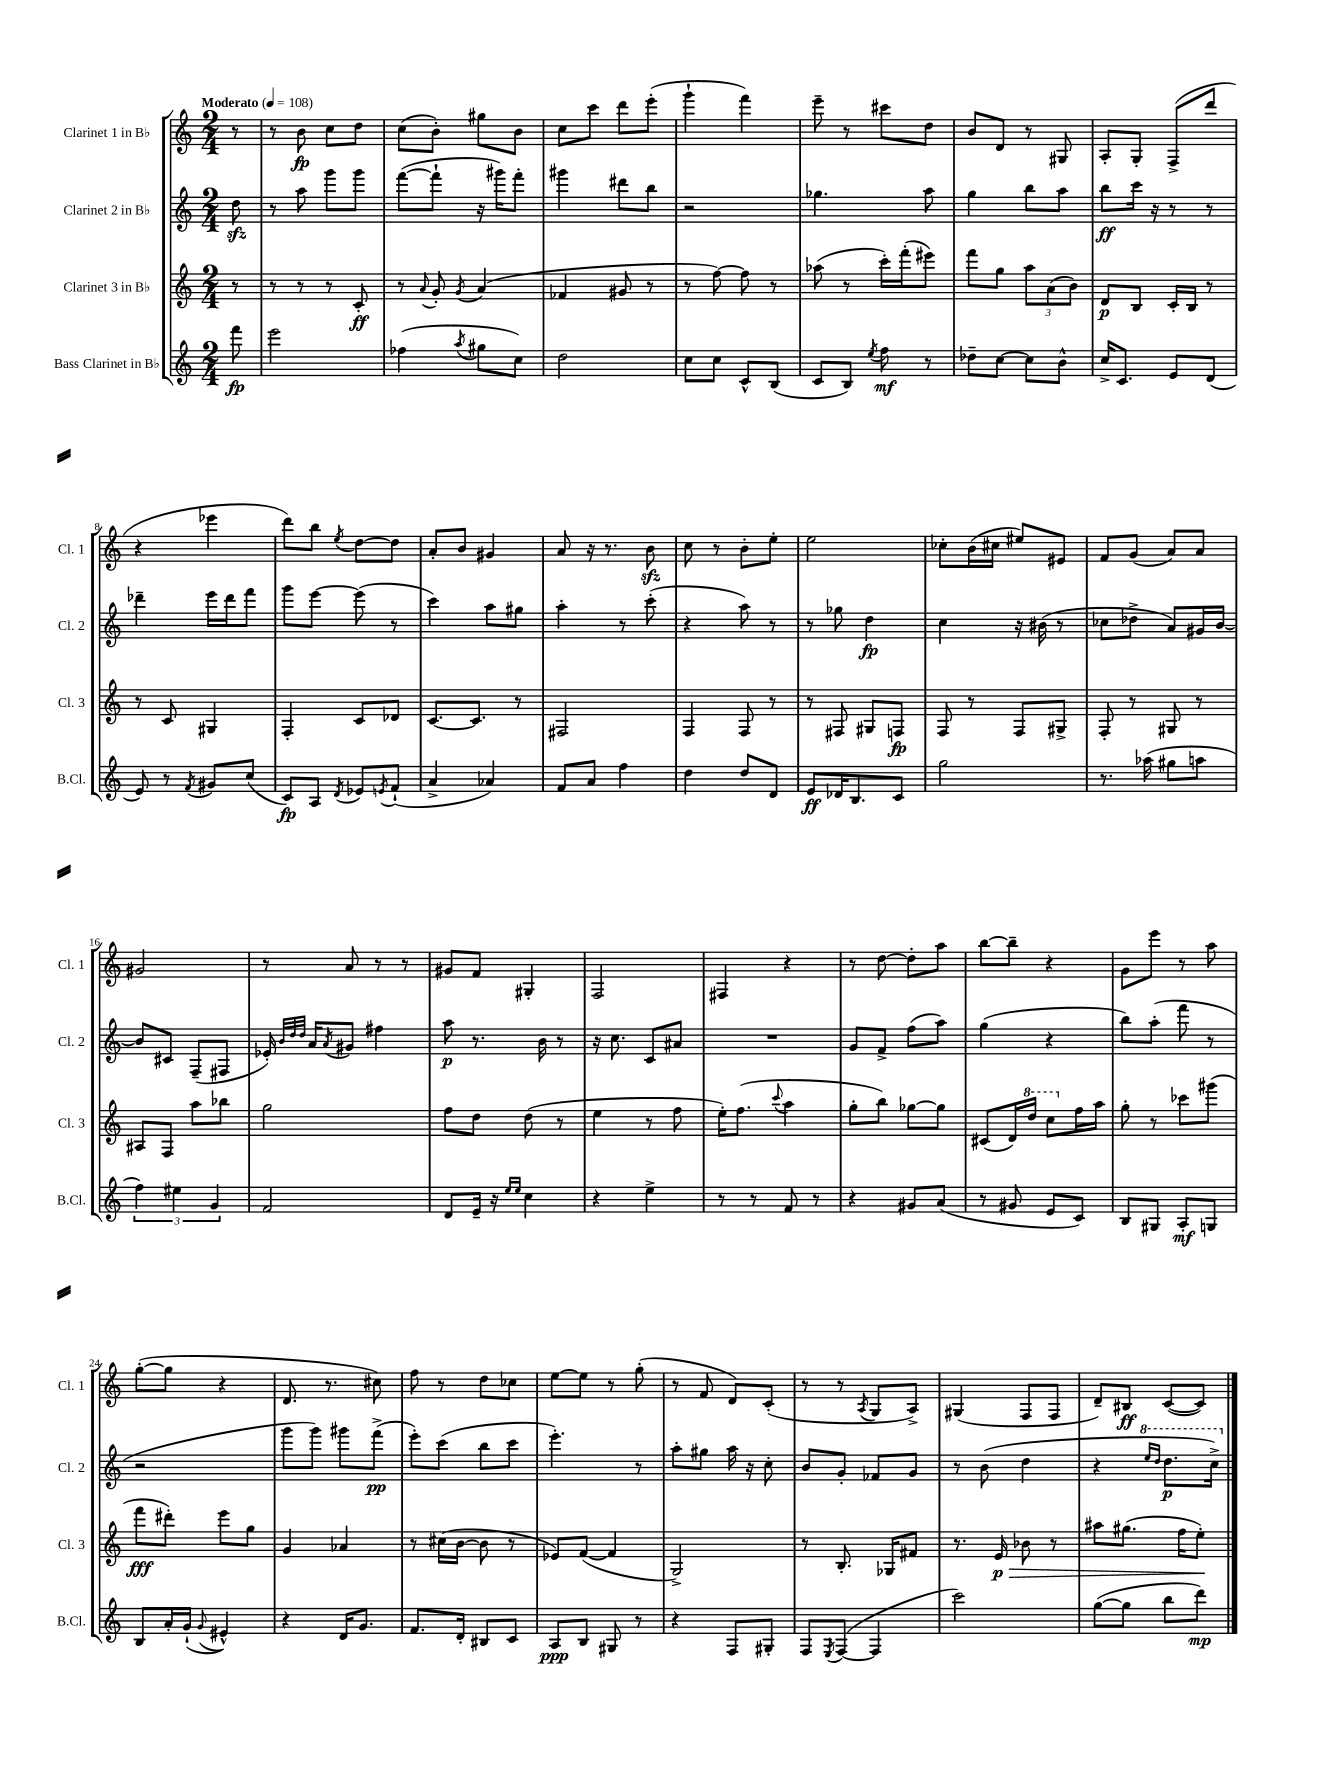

**kern	**kern	**kern	**kern
*staff4	*staff3	*staff2	*staff1
*clefG2	*clefG2	*clefG2	*clefG2
*k[]	*k[]	*k[]	*k[]
*M2/4	*M2/4	*M2/4	*M2/4
*MM108	*MM108	*MM108	*MM108
8fff	8r	8dd	8r
=	=	=	=
2eee	8r	8r	8r
.	8r	8aa	8b
.	8r	8ggg	8cc
.	8c'	8ggg	8dd
=	=	=	=
(4ff-	8r	([8fff	(8cc
.	8qqa	.	.
.	8g'	8fff`]	8b')
8qaa	8qg	.	.
8gg#	(4a	16r	8gg#
.	.	16ggg#)	.
8cc)	.	8fff'	8b
=	=	=	=
2dd	4f-	4ggg#	8cc
.	.	.	8ccc
.	8g#	8ddd#	8ddd
.	8r	8bb	(8eee'
=	=	=	=
8cc	8r	2r	4ggg`
8cc	[8ff)	.	.
8c^^	8ff]	.	4fff)
(8B	8r	.	.
=	=	=	=
8c	(8aa-	4.gg-	8eee~
8B)	8r	.	8r
8qee	.	.	.
8ff	16ccc')	.	8ccc#
.	(16fff'	.	.
8r	8eee#)	8aa	8dd
=	=	=	=
8dd-~	8fff	4gg	8b
[8cc	8gg	.	8d
8cc]	12aa	8bb	8r
.	(12a	.	.
8b^^	.	8aa	8G#
.	12b)	.	.
=	=	=	=
16cc^	8d	8bb	8A'
8.c	.	.	.
.	8B	16ccc	8G'
.	.	16r	.
8e	16c'	8r	(8F^
.	16B	.	.
(8d	8r	8r	8ddd
=	=	=	=
8e)	8r	4ddd-~	4r
8r	8c	.	.
8qf	.	.	.
8g#	4G#	16eee	4eee-
.	.	16ddd-	.
(8cc	.	8fff	.
=	=	=	=
8c)	4F'	8ggg	8ddd)
8A	.	[8eee	8bb
8qd	.	.	8qee
8e-	8c	(8eee]	[8dd
8qe	.	.	.
(8f`	8d-	8r	8dd]
=	=	=	=
4a^	[8.c	4ccc)	8a'
.	.	.	8b
.	8.c]	.	.
4a-)	.	8aa	4g#
.	8r	8gg#	.
=	=	=	=
8f	2F#	4aa'	8a
8a	.	.	16r
.	.	.	8.r
4ff	.	8r	.
.	.	(8ccc'	8b
=	=	=	=
4dd	4F	4r	8cc
.	.	.	8r
8dd	8F	8aa)	8b'
8d	8r	8r	8ee'
=	=	=	=
8e	8r	8r	2ee
16d-	8F#	8gg-	.
8.B	.	.	.
.	8G#	4dd	.
8c	8F	.	.
=	=	=	=
2gg	8F	4cc	8cc-'
.	8r	.	(16b
.	.	.	16cc#
.	8F	16r	8ee#)
.	.	(16b#	.
.	8G#^	8r	8e#
=	=	=	=
8.r	8F'	8cc-	8f
.	8r	8dd-^	(8g
(16aa-	.	.	.
8gg#	8G#	8a)	8a)
8aa	8r	16g#	8a
.	.	[16b	.
=	=	=	=
6ff)	8A#	8b]	2g#
.	8F	8c#	.
6ee#	.	.	.
.	8aa	(8F~	.
6g	.	.	.
.	8bb-	8F#	.
=	=	=	=
2f	2gg	16e-')	8r
.	.	32qqb	.
.	.	32qqdd	.
.	.	32qqdd	.
.	.	16a	.
.	.	8qa	.
.	.	8g#	8a
.	.	4ff#	8r
.	.	.	8r
=	=	=	=
8d	8ff	8aa	8g#
16e~	8dd	8.r	8f
16r	.	.	.
16qqee	.	.	.
16qqee	.	.	.
4cc	(8dd	.	4G#'
.	.	16b	.
.	8r	8r	.
=	=	=	=
4r	4ee	16r	2F
.	.	8.cc	.
4ee^	8r	8c	.
.	8ff	8a#	.
=	=	=	=
8r	16ee')	2r	4F#
.	(8.ff	.	.
8r	.	.	.
.	8qqccc	.	.
8f	4aa	.	4r
8r	.	.	.
=	=	=	=
4r	8gg'	8g	8r
.	8bb)	8f^	[8dd
8g#	[8gg-	(8ff	8dd']
(8a	8gg-]	8aa)	8aa
=	=	=	=
8r	(8c#	(4gg	[8bb
8g#	16d)	.	8bb~]
.	16ddd	.	.
8e	8ccc	4r	4r
8c)	16ff	.	.
.	16aa	.	.
=	=	=	=
8B	8gg'	8bb)	8g
8G#	8r	(8aa'	8eee
8A'	8ccc-	8fff	8r
8G	(8ggg#	8r	8aa
=	=	=	=
8B	8fff	2r	([8gg'
16a'	8ddd#')	.	8gg]
(16g`	.	.	.
8qqg	.	.	.
4e#^^)	8eee	.	4r
.	8gg	.	.
=	=	=	=
4r	4g	8ggg	8.d
.	.	8ggg)	.
.	.	.	8.r
16d	4a-	8ggg#	.
8.g	.	.	.
.	.	(8fff^	8cc#)
=	=	=	=
8.f	8r	8eee')	8ff
.	(16cc#	(8ccc	8r
16d'	[16b	.	.
8B#	8b]	8bb	8dd
8c	8r	8ccc	8cc-
=	=	=	=
8A	8e-)	4.eee')	[8ee
8B	([8f	.	8ee]
8G#	4f]	.	8r
8r	.	8r	(8gg'
=	=	=	=
4r	2G^)	8aa'	8r
.	.	8gg#	8f
8F	.	16aa	8d)
.	.	16r	.
8G#'	.	8cc'	(8c'
=	=	=	=
8F	8r	8b	8r
8qE	.	.	.
([8F	8.B'	8g'	8r
.	.	.	8qA
4F]	.	8f-	8G
.	16G-	.	.
.	8f#	8g	8A^)
=	=	=	=
2ccc)	8.r	8r	(4G#
.	.	(8b	.
.	16e	.	.
.	8b-	4dd	8F
.	8r	.	8F
=	=	=	=
([8gg	8aa#	4r	8d~)
8gg]	(8.gg#	.	8B#
.	.	16qqeee	.
.	.	16qqddd	.
8bb	.	8.ddd	([8c
.	16ff	.	.
8ddd)	8ee')	.	8c])
.	.	16ccc^)	.
==	==	==	==
*-	*-	*-	*-
